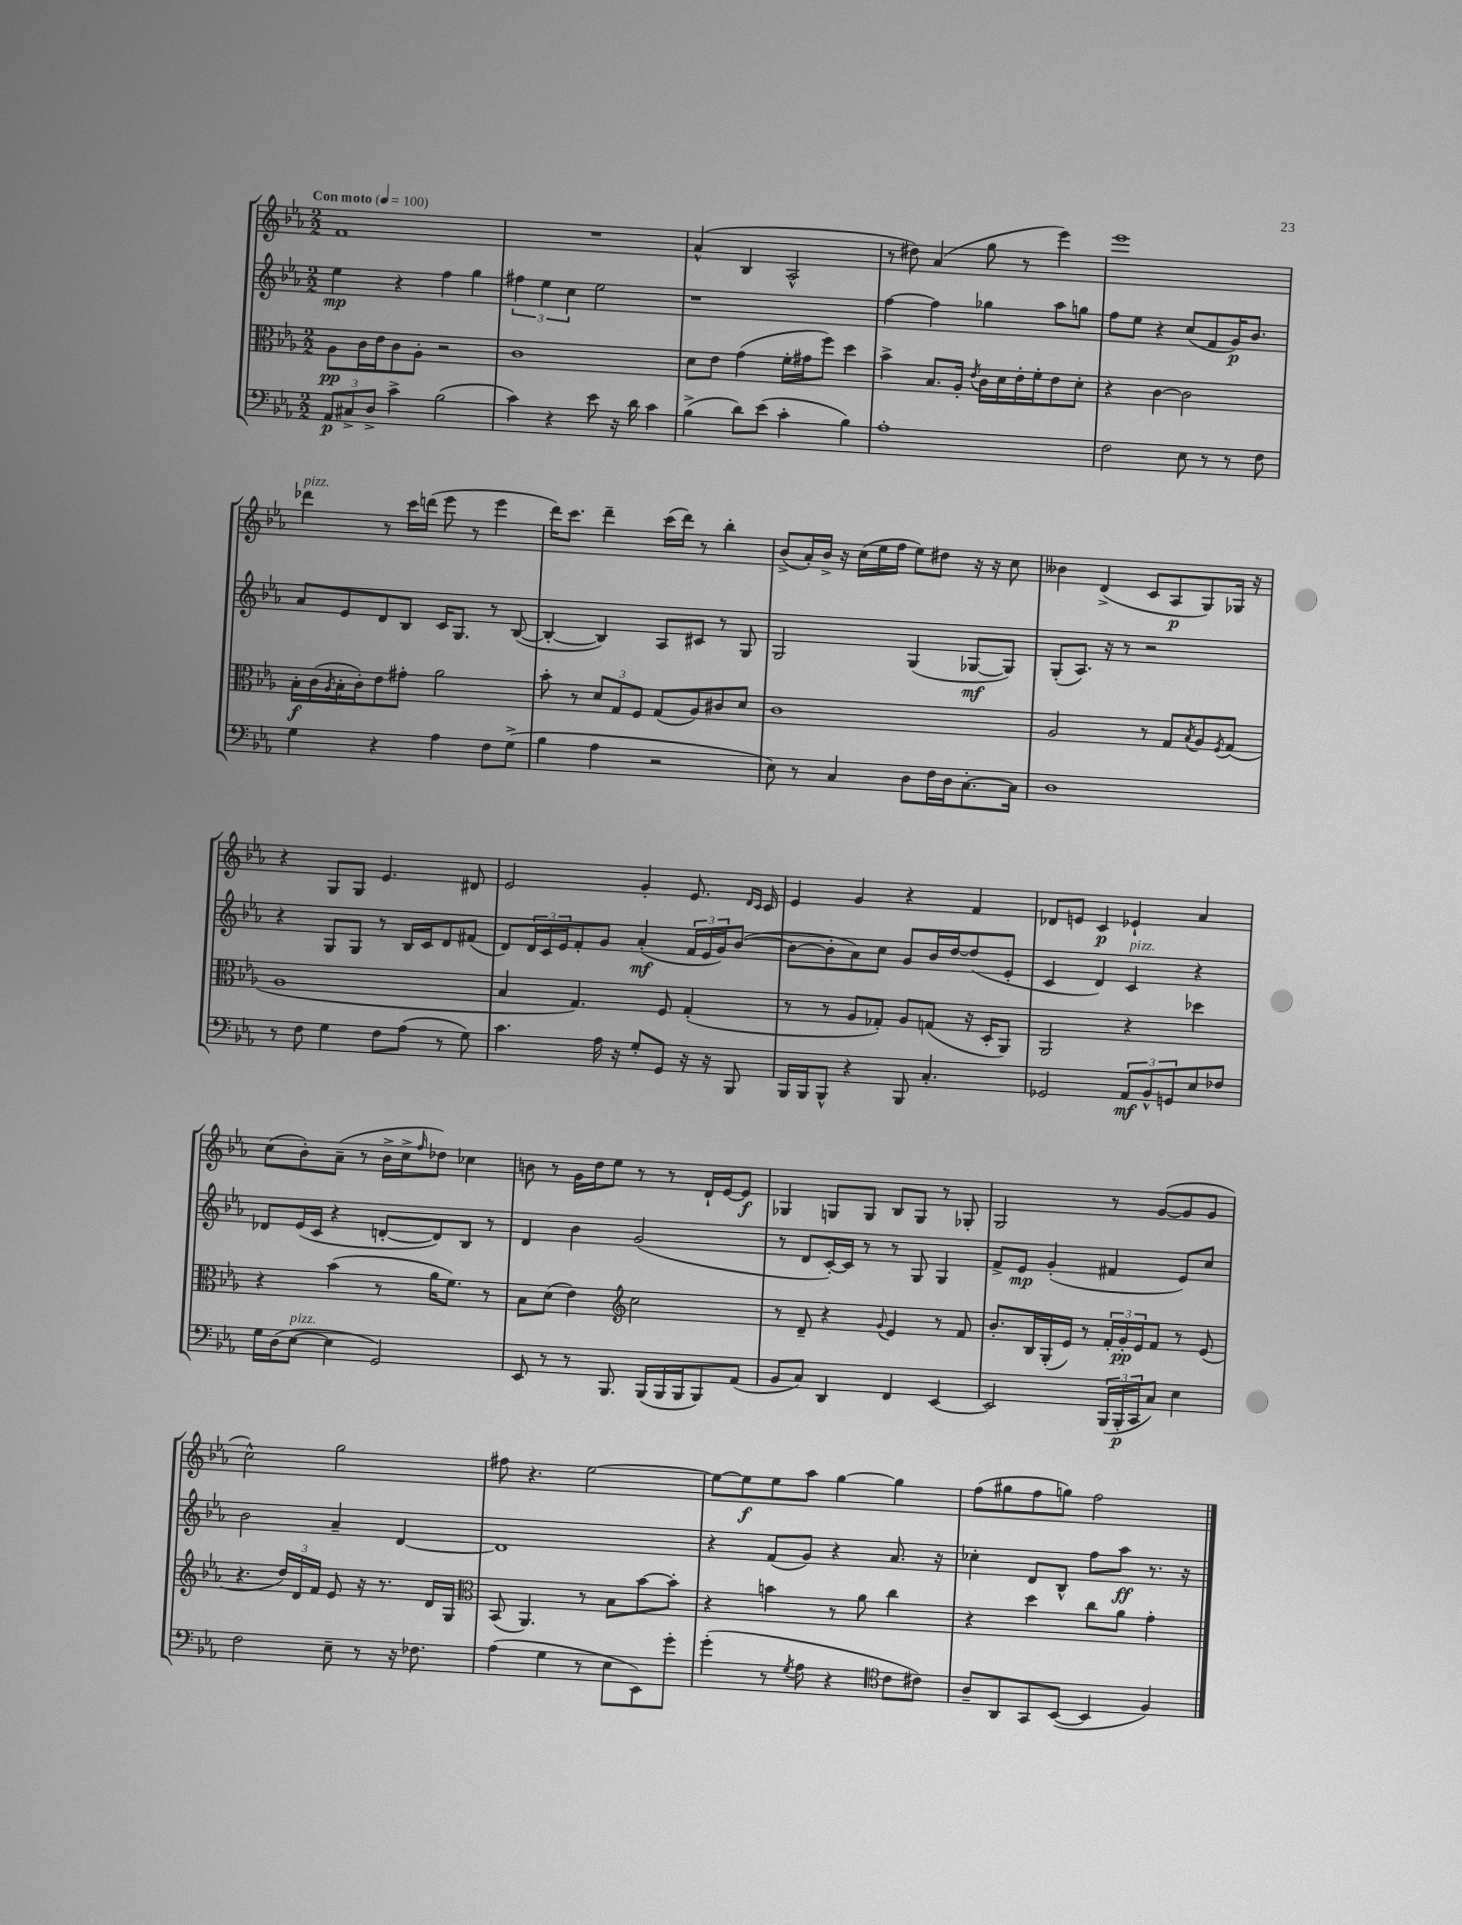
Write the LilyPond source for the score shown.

<<
\new StaffGroup <<
\new Staff = "s0" {
    \clef treble \key ees \major \numericTimeSignature \time 2/2 \tempo "Con moto" 4 = 100
    f'1 |
    R1 |
    aes'4-^( bes4 aes2-^ |
    r8 dis''8) aes'4( g''8 r8 ees'''4) |
    ees'''1 |
    des'''4^\markup { \italic "pizz." } r8 c'''16 d'''16( ees'''8 r8 ees'''4 |
    d'''16) c'''8. d'''4-- c'''16( d'''16) r8 bes''4-. |
    bes'8->( aes'16-.) bes'16-> r16 c''16( ees''16 f''16 ees''8) dis''8 r16 r16 c''8 |
    beses'4 d'4->( c'8 aes8\p g8) ges16 r16 |
    r4 g8 g8 ees'4. dis'8 |
    ees'2 g'4-. ees'8. \grace { d'16 c'16 } c'16 |
    ees'4 g'4 r4 f'4 |
    des'8 e'8 c'4\p ees'4-! aes'4 |
    c''8( bes'8-.) aes'8--( r8 bes'16-> c''16-> \grace { f''16 } des''8) ces''4 |
    b'8 r8 g'16 d''16 ees''8 r8 r8 d'16-! ees'16~ ees'8\f |
    ges4 g8 g8 bes8 g8 r8 ges8-. |
    g2 r8 g'8~( g'8 g'8 |
    c''2-^) g''2 |
    fis''8 r4. ees''2~ |
    ees''8~ ees''8\f ees''8 aes''8 g''4~ g''4 |
    f''8( gis''8 f''8 g''8) f''2 \bar "|." |
}
\new Staff = "s1" {
    \clef treble \key ees \major \numericTimeSignature \time 2/2
    ees''4\mp r4 f''4 g''4 |
    \tuplet 3/2 { fis''4 ees''4 c''4 } ees''2 |
    r1 |
    f''4~ f''4 ges''4 aes''8 g''8 |
    f''8 ees''8 r4 c''8( f'8 g'16\p) bes'8. |
    aes'8 ees'8 d'8 bes8 c'16 g8. r8 bes8~( |
    bes4~-. bes4) aes8 cis'8 r8 g8 |
    g2 g4( ges8~\mf ges8) |
    g8-.( aes8.) r16 r8 r2 |
    r4 g8 g8 r8 bes16 c'16 d'8 fis'8( |
    d'8) \tuplet 3/2 { d'16 c'16 ees'16 } f'8-. g'8 aes'4-.\mf( \tuplet 3/2 { f'16 ees'16 g'16) } bes'8~( |
    bes'8~ bes'8-. aes'8) c''8 g'8 bes'16 d''16~ d''8( ees'8-. |
    c'4 d'4) c'4^\markup { \italic "pizz." } r4 |
    des'8 ees'16( c'16 r4 d'8~-. d'8) bes8 r8 |
    d'4 bes'4 g'2( |
    r8 d'8 c'16~-.) c'16 r8 r8 g8 g4 |
    f'8-> ees'8\mp g'4-.( fis'4 ees'8) c''8 |
    bes'2 aes'4-- d'4~ |
    d'1 |
    r4 f'8( g'8) r4 aes'8. r16 |
    ces''4-. d'8 bes8-^ f''8 aes''8\ff r8. r16 \bar "|." |
}
\new Staff = "s2" {
    \clef alto \key ees \major \numericTimeSignature \time 2/2
    aes8\pp c'16 ees'16 c'8 aes8-. r2 |
    c'1 |
    d'8 ees'8 g'4( f'16-. gis'16 f''8) d''4 |
    bes'4-> bes8. aes16-. \acciaccatura { ees'8 } c'16 d'16 ees'16-. f'16-. ees'8 d'8-. |
    r4 c'4~ c'2 |
    bes16-.\f c'16( \acciaccatura { aes8 } bes16-. c'16-.) ees'8 gis'8-. aes'2 |
    bes'8-. r8 \tuplet 3/2 { d'8 g8 f8 } g8( aes8) cis'8 d'8 |
    c'1 |
    aes2 r8 g8 \acciaccatura { bes8 } aes8 \acciaccatura { f8 } g8( |
    aes1 |
    bes4 g4.) f8 g4-.( |
    r8 r8 aes8 ges8-.) aes8 g8( r16 d16-. aes,8) |
    aes,2 r4 des''4 |
    r4 bes'4( r8 aes'16 f'8.) r8 |
    bes8 d'8( ees'4) \clef treble c''2 |
    r8 d'8-- r4 \appoggiatura { g'8 } ees'4 r8 f'8 |
    bes'8.-. bes16 g16-.( ees'16) r8 \tuplet 3/2 { f'16-. g'16-.\pp ees'16 } f'8 r8 ees'8( |
    r4. \tuplet 3/2 { d''16) d'16 f'16 } ees'8 r16 r8. d'16 g16 |
    \clef alto bes,8( aes,4.) r8 bes8 bes'8~ bes'8-. |
    r4 b'4 r8 aes'8 c''4 |
    r4 d''4 c''8 aes'8 g'4-. \bar "|." |
}
\new Staff = "s3" {
    \clef bass \key ees \major \numericTimeSignature \time 2/2
    \tuplet 3/2 { aes,8\p cis8-> d8-> } c'4-> bes2( |
    c'4) r4 ees'8 r16 d'16 c'4 |
    bes4->( d'8) ees'8( c'4-. bes4) |
    aes1-. |
    f2 ees8 r8 r8 f8 |
    g4 r4 aes4 f8 g8->( |
    bes4 aes4 r2 |
    ees8) r8 c4 d8 f16 d16 c8.~-. c16 |
    d1 |
    r8 f8 g4 f8 aes8( r8 g8) |
    c'4. aes16 r16 g8-. g,8 r16 r16 bes,,8 |
    bes,,16 bes,,16 bes,,8-^ r4 bes,,8 c4.-. |
    ges,2 \tuplet 3/2 { aes,8\mf bes,8-^ g,8 } ees8 fes8 |
    g16 d16( ees8~^\markup { \italic "pizz." } ees4 g,2) |
    ees,8 r8 r8 bes,,8. bes,,16( bes,,16 bes,,16 bes,,8) aes,8( |
    bes,8 c8) d,4 f,4 ees,4~ |
    ees,2 \tuplet 3/2 { bes,,16( bes,,16-.\p c,16 } c8) ees4 |
    f2 ees8-- r8 r16 fes8. |
    aes4( g4 r8 ees8 ees,8) g'8-. |
    g'4-.( r8 \acciaccatura { g8 } aes8 r4 \clef tenor c'8 cis'8) |
    aes8-- aes,8 g,8 bes,8~( bes,4 f4) \bar "|." |
}
>>
>>
\layout { \context { \Score \remove "Bar_number_engraver" } }
